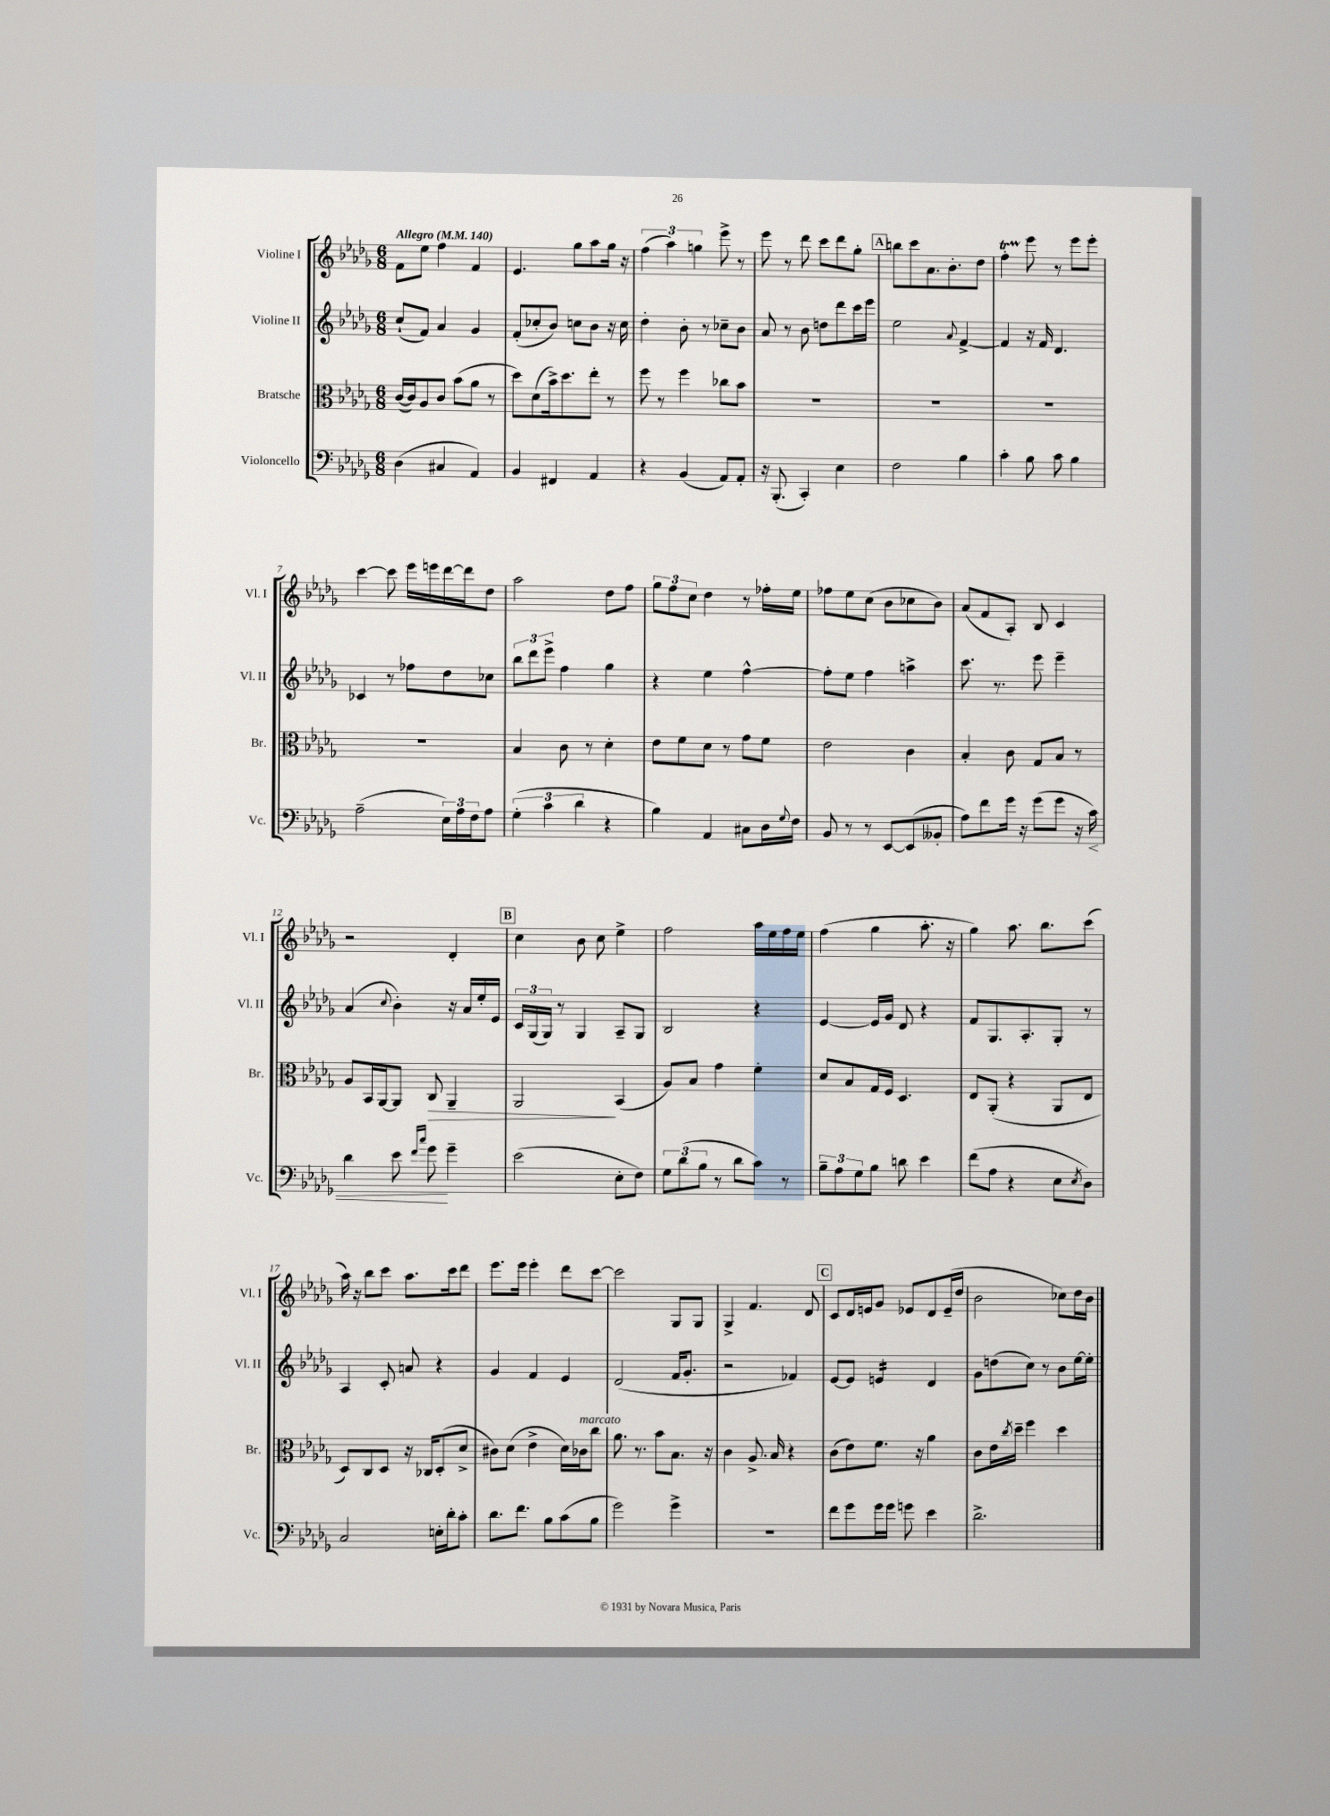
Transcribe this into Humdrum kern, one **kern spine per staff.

**kern	**kern	**kern	**kern
*staff4	*staff3	*staff2	*staff1
*clefF4	*clefC3	*clefG2	*clefG2
*k[b-e-a-d-g-]	*k[b-e-a-d-g-]	*k[b-e-a-d-g-]	*k[b-e-a-d-g-]
*M6/8	*M6/8	*M6/8	*M6/8
*MM140	*MM140	*MM140	*MM140
(4D-	([16c	(8cc`	8f
.	16c])	.	.
.	8A-	8f)	8ee-
4C#	8c	4a-	4ff
.	(8b-	.	.
4AA-)	8a-	4g-	4f
.	8r	.	.
=	=	=	=
4BB-	8dd-)	(8f'	4.e-
.	(8d-	8cc-'	.
4FF#	16b-^)	8b-)	.
.	8.dd-	.	.
.	.	8cc	8gg-
4AA-	8ee-'	8b-	8aa-
.	8r	16r	16gg-
.	.	16cc	16r
=	=	=	=
4r	8ff	4dd-'	(6ff
.	8r	.	.
.	.	.	6aa-)
(4BB-	4ff	8b-'	.
.	.	.	6gg
.	.	8r	.
8AA-)	8cc-	8cc-~	8eee-^
8AA-'	8b-	8b-	8r
=	=	=	=
16r	2.r	8a-	8eee-
(8.BBB-'	.	.	.
.	.	8r	8r
4CC')	.	8b-	8ddd-
.	.	8dd	8ccc
4E-	.	8ddd-	8ddd-
.	.	16ccc	8gg-'
.	.	16eee-	.
=	=	=	=
2F	2.r	2ee-	8bb
.	.	.	8ccc
.	.	.	8.a-
.	.	.	8.b-'
.	.	8qqa-	.
4B-	.	[4f^	.
.	.	.	8dd-
=	=	=	=
4c'	2.r	4f]	4ff'
8B-	.	16r	8eee-
.	.	16f	.
8c	.	4.d-	8r
4B-	.	.	8eee-
.	.	.	8eee-'
=	=	=	=
(2A-~	2.r	4c-	[4ccc
.	.	8r	8ccc]
.	.	8ff-	16eee-
.	.	.	16eee
24E-)	.	8dd-	[16ddd-
24A-	.	.	.
.	.	.	16ddd-]
24F	.	.	.
8A-	.	8cc-	8dd-
=	=	=	=
(6G-'	4B-	12bb-	2aa-
.	.	12ddd-	.
6c	.	12eee-^	.
.	8c	4ff	.
6d-	.	.	.
.	8r	.	.
4r	4d-'	4gg-	8dd-
.	.	.	8ff
=	=	=	=
4B-)	8e-	4r	12gg-
.	.	.	12ff
.	8f	.	.
.	.	.	12cc
4AA-	8d-	4ee-	4dd-
.	8r	.	.
8C#	8g-	[4ff^^	8r
16D-	8f	.	16ff-'
8qqG-	.	.	.
16F	.	.	16ee-
=	=	=	=
8BB-	2e-	8ff']	8ff-
8r	.	8ee-	8ee-
8r	.	4ff	(8cc
[8EE-	.	.	8b-
(8EE-]	4c	4aa^	8cc-
8BB--'	.	.	8b-)
=	=	=	=
8A-)	4B-'	8.ccc	(8a-
8f	.	.	8f
.	.	8.r	.
16g-	8c	.	8A-')
16r	.	.	.
(8g-	8G-	8eee-	8B-
8g-	8B-	4eee-~	4c
16r	8r	.	.
16c)	.	.	.
=	=	=	=
4d-	8A-	(4a-	2r
.	16BB-	.	.
.	[16AA-	.	.
.	.	8qqcc	.
8e-	8AA-]	4b-')	.
16qqf	.	.	.
16qqcc	.	.	.
8g-	8C	.	.
4g-~	4AA-~	16r	4d-'
.	.	16a-	.
.	.	16ee-'	.
.	.	16e-	.
=	=	=	=
(2e-	2AA-	24c	4cc
.	.	(24G-	.
.	.	24G-)	.
.	.	8r	.
.	.	4G-	8b-
.	.	.	8cc
8E-'	(4BB-	8A-~	4ee-^
8F)	.	8G-	.
=	=	=	=
12G-	8A-)	2B-	2ff
(12d-	.	.	.
.	8B-	.	.
12B-	.	.	.
8r	4g-	.	.
8d-	.	.	.
8c)	4f'	4r	16aa-
.	.	.	16ee-
8r	.	.	16ff
.	.	.	16ee-
=	=	=	=
12B-~	8d-	[4e-	(4ff
12A-	.	.	.
.	8B-	.	.
12G-	.	.	.
8B-	16G-	16e-]	4gg-
.	16F	16g-	.
8d	4.D-	8d-	.
4e-	.	4r	8.aa-'
.	.	.	16r
=	=	=	=
(8f	8E-	8f	4gg-)
8A-	(8AA-'	8.G-	.
4r	4r	.	8.aa-
.	.	8.A-'	.
.	.	.	8.bb-
8E-	8AA-	8G-'	.
8qE-	.	.	.
8D-)	8E-	8r	(8ccc
=	=	=	=
2C	8D-)	4A-	16aa-)
.	.	.	16r
.	8C	.	8bb-
.	8D-	8c'	8ccc
.	16r	8a	8.aa-
.	16C-	.	.
16E'	(8D-'	4r	.
16d-'	.	.	16ccc
8c'	8d-^	.	8ddd-
=	=	=	=
8.d-	8c#)	4g-	8.eee-
.	(8d-	.	.
8.f	.	.	16eee-
.	4e-^	4f	4eee-'
8B-	.	.	.
(8c	16d-)	4e-	8ddd-
.	16c-	.	.
8B-	8cc	.	[8ccc
=	=	=	=
2g-)	8.a-	(2d-	2ccc]
.	8.r	.	.
.	8b-	.	.
4g-^	8.B-	16f	8G-
.	.	8.g-'	.
.	.	.	8G-
.	16r	.	.
=	=	=	=
2.r	4c	2r	4G-^
.	8.A-^	.	4.f
.	16B-	.	.
.	4r	4f-)	.
.	.	.	8d-
=	=	=	=
8f	(8c	[8e-	8c
8g-	8e-)	8e-]	16d-
.	.	.	16e
16g-	8.f	4e	8g-
16g-	.	.	.
8g	.	.	8e-
.	16r	.	.
4e-	4a-	4d-	8d-
.	.	.	(16e-~
.	.	.	16dd-
=	=	=	=
2.d-^	8c	8g-	2b-
.	16e-	(8dd	.
.	8qcc	.	.
.	16dd-~	.	.
.	4ff	8cc)	.
.	.	8r	.
.	4dd-	8b-	8cc-)
.	.	[16ee-	16dd-
.	.	16ee-']	16b-
==	==	==	==
*-	*-	*-	*-
